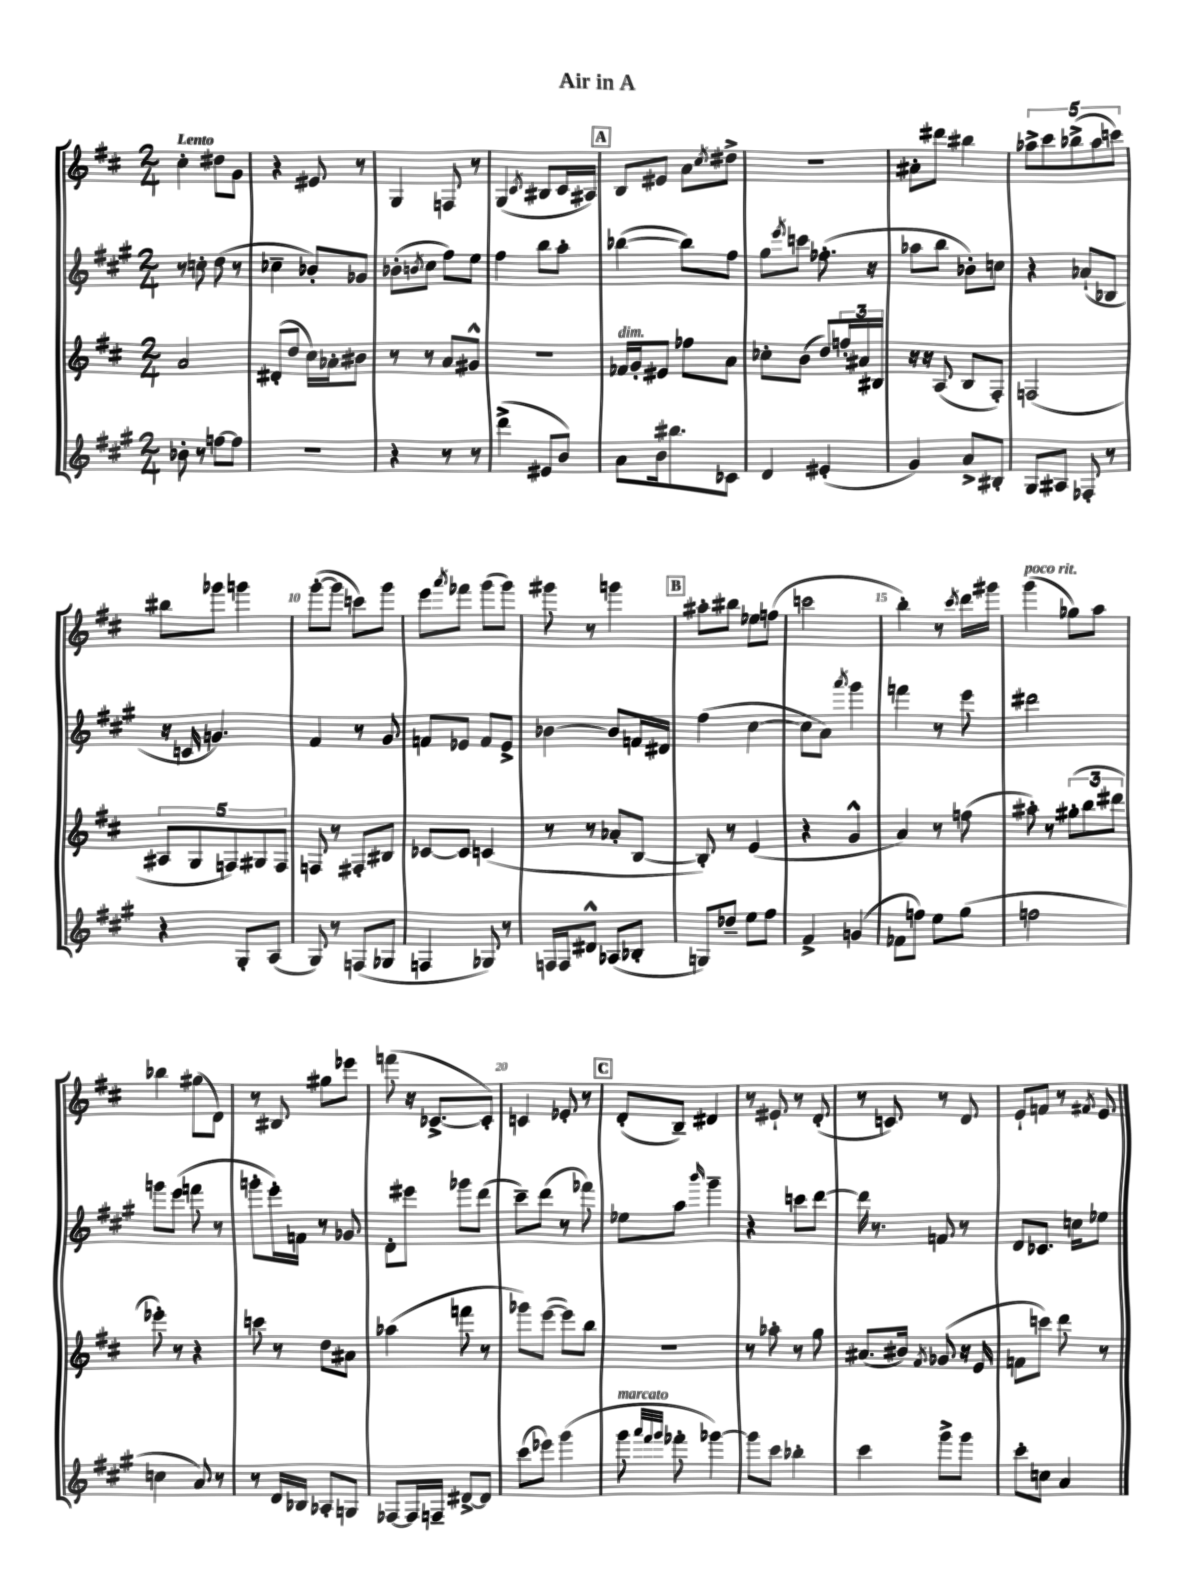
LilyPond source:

\header { title = "Air in A" }
<<
\new StaffGroup <<
\new Staff = "s0" {
    \clef treble \key d \major \numericTimeSignature \time 2/4 \tempo "Lento"
    cis''4-. dis''8 g'8 |
    r4 eis'8 r8 |
    g4 f8 r8 |
    g4( \acciaccatura { cis'8 } bis8 cis'16 ais16) |
    \mark \markup { \box "A" } b8 eis'8 a'8 \acciaccatura { cis''8 } dis''8-> |
    R2 |
    ais'8-. dis'''8 bis''4 |
    \tuplet 5/4 { aes''8-> cis'''8 bes''8->( aes''8 c'''8) } |
    bis''8 ges'''8 g'''4 |
    g'''8~-.( g'''8 c'''8) g'''8 |
    e'''8 \acciaccatura { a'''8 } fes'''8 g'''8( g'''8) |
    gis'''8 r8 g'''4 |
    \mark \markup { \box "B" } ais''8-. bis''8 ees''8 f''8( |
    c'''2 |
    b''4-.) r8 \acciaccatura { cis'''8 } d'''16 gis'''16 |
    g'''4^\markup { \italic "poco rit." }( ges''8) a''8 |
    bes''4 gis''8( d'8) |
    r8 bis8 gis''8 ees'''8 |
    f'''8( r16 ces'8.~-> ces'8-.) |
    c'4 ees'8-. r8 |
    \mark \markup { \box "C" } d'8-.( b8--) dis'4 |
    r8 eis'8-! r8 d'8-.( |
    r8 c'8) r8 d'8 |
    e'8-! f'8 r8 \acciaccatura { fis'8 } e'8 \bar "|." |
}
\new Staff = "s1" {
    \clef treble \key a \major \numericTimeSignature \time 2/4
    r8 c''8-. d''8( r8 |
    ces''4-- bes'8-.) ges'8 |
    bes'8-.( \acciaccatura { b'8 } cis''8 fis''8) e''8 |
    fis''4 b''8 a''8-. |
    \mark \markup { \box "A" } bes''4~( bes''8) fis''8 |
    gis''8 \acciaccatura { e'''8 } c'''8 fes''8.-.( r16 |
    aes''8 b''8 bes'8-.) c''8 |
    r4 aes'8-!( bes8 |
    r16 c'16 g'4.) |
    fis'4 r8 gis'8 |
    f'8 ees'8 f'8 ees'8-> |
    bes'4~ bes'8 f'16 dis'16 |
    \mark \markup { \box "B" } fis''4( cis''4~ |
    cis''8 a'8) \acciaccatura { a'''8 } gis'''4 |
    f'''4 r8 e'''8 |
    dis'''2 |
    g'''8 e'''8( f'''8 r8 |
    g'''8-. e'''16-.) f'16 r8 ges'8 |
    d'8-. eis'''8 ges'''8 d'''8( |
    cis'''8--) d'''8( r8 fes'''8) |
    \mark \markup { \box "C" } ees''8 a''8 \grace { b'''16 } gis'''4-- |
    r4 c'''8 d'''8~ |
    d'''16 r8. f'8 r8 |
    d'8 ces'8. c''16 ees''8 \bar "|." |
}
\new Staff = "s2" {
    \clef treble \key d \major \numericTimeSignature \time 2/4
    a'2 |
    dis'8-.( d''8 cis''16) aes'16-. bis'8 |
    r8 r8 a'8 gis'8-^ |
    r2 |
    \mark \markup { \box "A" } fes'16^\markup { \italic "dim." } g'16-. eis'8 fes''8 a'8 |
    ces''8-. b'8( d''8) \tuplet 3/2 { f''16-. ais'16 bis16 } |
    r16 r16 a8( b8 fis8-.) |
    f2( |
    \tuplet 5/4 { ais8 g8 f8) gis8 f8 } |
    f8 r8 fis8-. bis8 |
    ces'8~ ces'8 c'4( |
    r8 r8 aes'8-. b8~ |
    \mark \markup { \box "B" } b8-.) r8 e'4( |
    r4 g'4-^ |
    a'4) r8 f''8( |
    ais''8-.) r8 \tuplet 3/2 { gis''8-.( b''8 dis'''8 } |
    ees'''8-.) r8 r4 |
    c'''8 r8 d''8 ais'8 |
    aes''4( f'''8 r8 |
    ges'''8) e'''8~( e'''8) b''8 |
    \mark \markup { \box "C" } r2 |
    r8 aes''8-. r8 g''8 |
    ais'8.( bis'16) \acciaccatura { fis'8 } ges'8( r16 e'16 |
    f'8 c'''8) d'''8 r8 \bar "|." |
}
\new Staff = "s3" {
    \clef treble \key a \major \numericTimeSignature \time 2/4
    bes'8-. r8 f''8~ f''8 |
    r2 |
    r4 r8 r8 |
    d'''4->( eis'8 b'8) |
    \mark \markup { \box "A" } a'8 b'16 bis''8. ces'8 |
    d'4 eis'4-.( |
    gis'4) a'8-> bis8-. |
    gis8 ais8 fes8-. r8 |
    r4 gis8-. a8( |
    gis8) r8 f8( ges8 |
    f4 ges8) r8 |
    f16 f16 dis'8-^ aes8( bes8-. |
    \mark \markup { \box "B" } g8) des''8-- e''8 fis''8 |
    fis'4-> g'4( |
    fes'8 f''8) e''8 gis''8( |
    f''2 |
    c''4 a'8) r8 |
    r8 d'16 bes16 aes8-. g8 |
    fes8~ fes16 f16-- dis'8~-> dis'8 |
    cis'''8( ees'''8) gis'''4( |
    \mark \markup { \box "C" } gis'''8^\markup { \italic "marcato" } \grace { a'''32 fis'''32 gis'''32 } fes'''8-. ges'''4~) |
    ges'''8 cis'''8 bes''4-. |
    cis'''4 gis'''8-> gis'''8 |
    cis'''8-. c''8 a'4 \bar "|." |
}
>>
>>
\layout { \context { \Score \override BarNumber.break-visibility = ##(#f #t #t) barNumberVisibility = #(every-nth-bar-number-visible 5) } }
